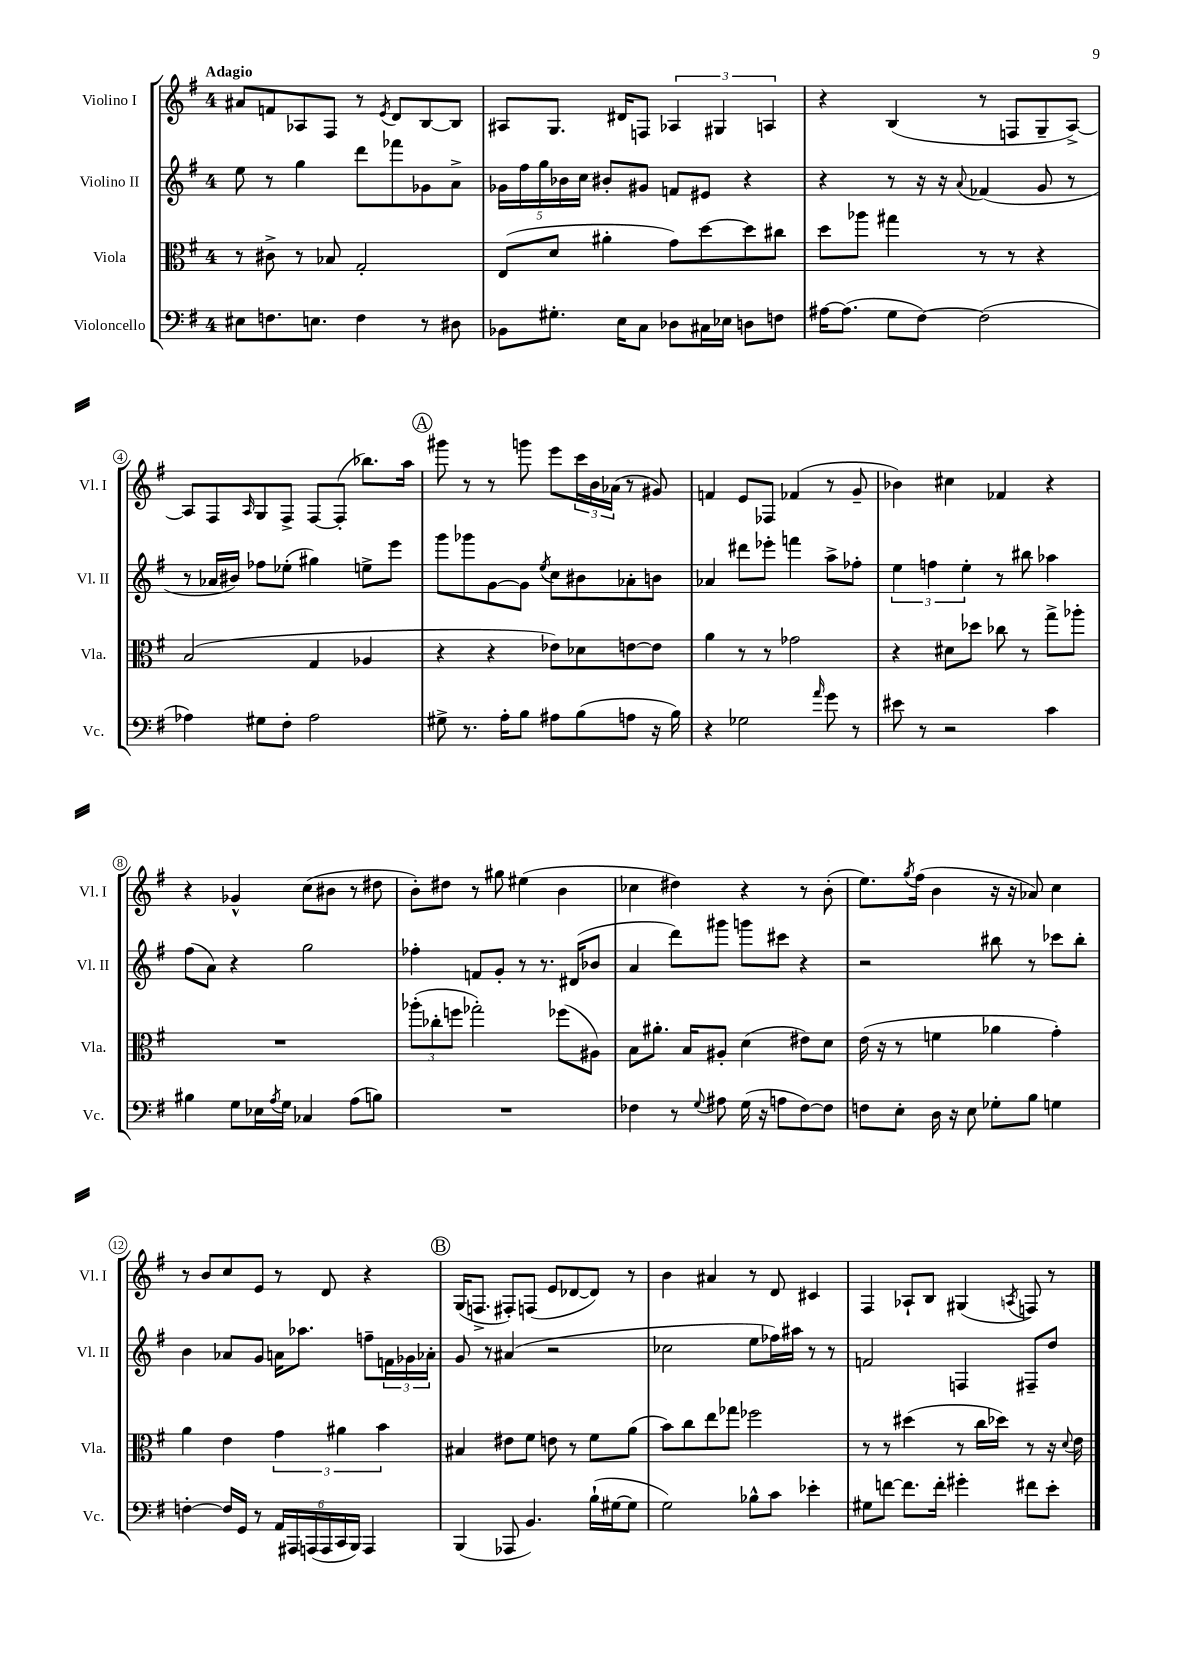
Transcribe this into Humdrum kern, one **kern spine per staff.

**kern	**kern	**kern	**kern
*part4	*part3	*part2	*part1
*staff4	*staff3	*staff2	*staff1
*I"Violoncello	*I"Viola	*I"Violino II	*I"Violino I
*I'Vc.	*I'Vla.	*I'Vl. II	*I'Vl. I
*clefF4	*clefC3	*clefG2	*clefG2
*k[f#]	*k[f#]	*k[f#]	*k[f#]
*M4/4	*M4/4	*M4/4	*M4/4
=1	=1	=1	=1
!	!	!	!LO:TX:a:B:t=Adagio
8E#X\L	8r	8ee\	8a#X/L
8.Fn\	8c#X^\	8r	8fn/
.	8r	4gg\	8A-X/
8.En\J	.	.	.
.	8B-X/	.	8F#/J
4F\	2G'/	8ddd\L	8r
.	.	.	8qe/
.	.	8fff-X\	8d/L
8r	.	8g-X\	[8B/
8D#X\	.	8a^\J	8B/J]
=2	=2	=2	=2
8BB-X\L	(8E/L	20g-X\LL	8A#X/L
.	.	20ff#\	.
.	.	20gg\	.
8.G#X'\J	8d/J	.	8.G/J
.	.	20b-X\	.
.	.	20cc\JJ	.
.	4a#X'\	8b#X'/L	.
16E\KL	.	.	16d#X/KL
8C\J	.	8g#X/J	8Fn/J
8D-X\L	8g\L)	8fn/L	6A-X/
16C#X\L	[8dd\	8e#X/J	.
.	.	.	6G#X/
16E-X\JJ	.	.	.
8Dn\L	8dd\]	4r	.
.	.	.	6An/
8Fn\J	8cc#X\J	.	.
=3	=3	=3	=3
[16A#X\KL	8dd\L	4r	4r
(8.A#\J]	.	.	.
.	8aa-X\J	.	.
8G\L	4gg#X\	8r	(4B/
[8F#\J)	.	16r	.
.	.	16r	.
.	.	8qqa/	.
(2F#\]	8r	(4f-X/	8r
.	8r	.	8Fn/L
.	4r	8g/	8G~/
.	.	8r	[8A^/J)
!!LO:LB:g=z
=4	=4	=4	=4
4A-X\)	(2B/	8r	8A/L]
.	.	16a-X/LL	8F#/
.	.	16b#X/JJ)	.
.	.	.	16qqA/
8G#X\L	.	8ff-X\L	8G/
8F#'\J	.	(8ee-X'\J	8F#^/J
2A-\	4G/	4gg#X\)	[8F#/L
.	.	.	(8F#'/J]
.	4A-X/	8een^\L	8.bb-X\L)
.	.	8eee\J	.
.	.	.	16aa\Jk
!!LO:REH:place=s1:t=A
=5	=5	=5	=5
8G#X^\	4r	8ggg\L	8ggg#X\
8.r	.	8ggg-X\	8r
.	4r	[8g\	8r
16A'\KL	.	.	.
8B\J	.	8g\J]	8gggn\
.	.	8qee/	.
8A#X\L	8e-X\L)	8cc\L	8eee\L
(8B\	8d-X\	8b#X\	24ccc\L
.	.	.	24b\
.	.	.	(24a-X\JJ
8An\J	[8en\	8a-X'\	8r
16r	8e\J]	8bn\J	8g#X/)
16B\)	.	.	.
=6	=6	=6	=6
4r	4a\	4a-X/	4fn/
2G-X\	8r	8ddd#X\L	8e/L
.	8r	8eee-X'\J	8F-X/J
.	2g-X\	4fffn\	(4f-X/
16qqa/	.	.	.
8g\	.	8aa^\L	8r
8r	.	8ff-X'\J	8g~/
=7	=7	=7	=7
8e#X\	4r	6ee\	4b-X\)
8r	.	.	.
.	.	6ffn\	.
2r	8d#X\L	.	4cc#X\
.	.	6ee'\	.
.	8dd-X\J	.	.
.	8cc-X\	8r	4f-X/
.	8r	8bb#X\	.
4c\	8gg^\L	4aa-X\	4r
.	8aa-X'\J	.	.
!!LO:LB:g=z
=8	=8	=8	=8
4B#X\	1r	(8ff#\L	4r
.	.	8a\J)	.
8G\L	.	4r	4g-X^^/
16E-X\L	.	.	.
8qA/	.	.	.
16G\JJ	.	.	.
4C-X/	.	2gg\	(8cc\L
.	.	.	8b#X\J
(8A\L	.	.	8r
8Bn\J)	.	.	8dd#X\
=9	=9	=9	=9
1r	(12aa-X'\L	4ff-X'\	8b'\L)
.	12cc-X'\	.	.
.	.	.	8dd#X\J
.	12ffn\J	.	.
.	2gg-X'\)	8fn/L	8r
.	.	8g'/J	8gg#X\
.	.	8r	(4ee#X\
.	.	8.r	.
.	(8ff-X\L	.	4b\
.	.	(16d#X/KL	.
.	8A#X\J)	8b-X/J	.
=10	=10	=10	=10
4F-X\	8B\L	4a/	4cc-X\
.	8.a#X'\J	.	.
8r	.	8ddd\L)	4dd#X\)
.	16B/KL	.	.
8qqG/	.	.	.
8A#X\	8A#X'/J	8ggg#X\J	.
(16G\	(4d\	8gggn\L	4r
16r	.	.	.
8An\L	.	8ccc#X\J	.
[8F-\)	8e#X\L)	4r	8r
8F-\J]	8d\J	.	(8b'\
=11	=11	=11	=11
8Fn\L	(16e\	2r	8.ee\L)
.	16r	.	.
8E'\J	8r	.	.
.	.	.	8qgg/
.	.	.	(16ff#\Jk
16D\	4fn\	.	4b\
16r	.	.	.
8E\	.	.	.
8G-X'\L	4a-X\	8bb#X\	16r
.	.	.	16r
8B\J	.	8r	8a-X/)
4Gn\	4g'\)	8ccc-X\L	4cc\
.	.	8bb#'\J	.
!!LO:LB:g=z
=12	=12	=12	=12
[4Fn'\	4a\	4b\	8r
.	.	.	8b/L
16F/LL]	4e\	8a-X/L	8cc/
16GG/JJ	.	.	.
8r	.	8g/J	8e/J
24AA/LL	6g\	16an\KL	8r
24AAA#X/	.	.	.
.	.	8.aa-X\J	.
(24AAAn/	.	.	.
24AAA/	.	.	8d/
24CC/	6a#X\	.	.
24BBB/JJ)	.	.	.
4AAA/	.	8ffn~\L	4r
.	6b\	.	.
.	.	24fn\L	.
.	.	24g-X\	.
.	.	24a-X'\JJ	.
!!LO:REH:place=s1:t=B
=13	=13	=13	=13
(4BBB/	4B#X/	8g/	(16G/KL
.	.	.	8.Fn^/J
.	.	8r	.
8AAA-X/	8e#X\L	(4a#X/	8F#X'/L)
4.BB/)	8f#\J	.	(8Fn/J
.	8en\	2r	8e/L
.	8r	.	[8d-X/
(16B`\LL	8f#\L	.	8d-/J])
[16G#X\J	.	.	.
8G#\J]	(8a\J	.	8r
=14	=14	=14	=14
2G\)	8b\L)	2cc-X\	4b\
.	8cc\	.	.
.	8ee\	.	4a#X/
.	8gg-X\J	.	.
8B-X^^\L	2ff-X\	8ee\L	8r
8c\J	.	16ff-X\L)	8d/
.	.	16aa#X\JJ	.
4e-X'\	.	8r	4c#X/
.	.	8r	.
=15	=15	=15	=15
8G#X\L	8r	2fn/	4F#/
[8fn\J	8r	.	.
8.f\L]	(4dd#X\	.	8A-X`/L
.	.	.	8B/J
16f'\Jk	.	.	.
4g#X'\	8r	4Fn/	(4G#X/
.	16cc\LL	.	.
.	16dd-X\JJ)	.	.
.	.	.	8qAn/
8f#X\L	8r	8F#X~/L	8Fn/)
8e'\J	16r	8dd/J	8r
.	8qqd/	.	.
.	16e\	.	.
==	==	==	==
*-	*-	*-	*-
